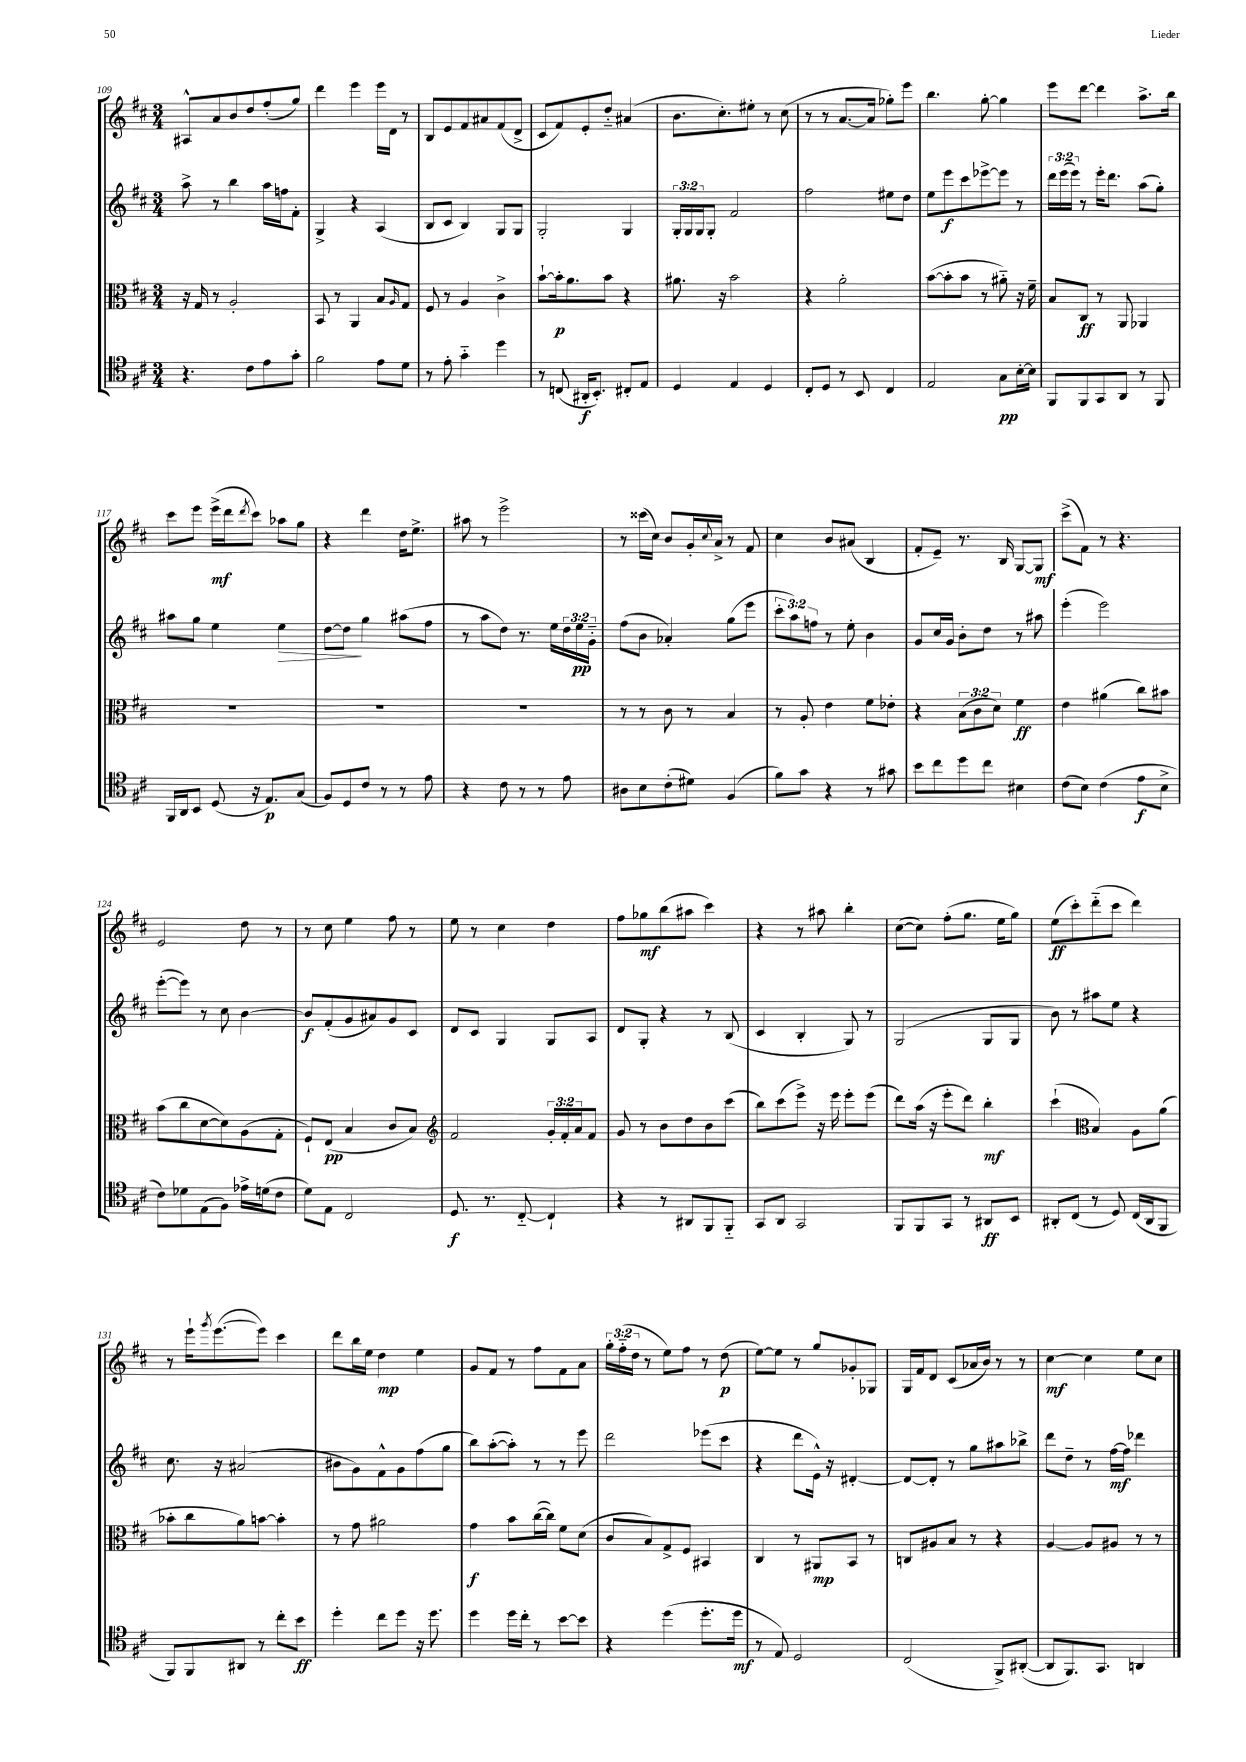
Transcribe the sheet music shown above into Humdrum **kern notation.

**kern	**dynam	**kern	**dynam	**kern	**dynam	**kern	**dynam
*part4	*part4	*part3	*part3	*part2	*part2	*part1	*part1
*staff4	*staff4	*staff3	*staff3	*staff2	*staff2	*staff1	*staff1
*clefC4	*	*clefC3	*	*clefG2	*	*clefG2	*
*k[f#c#]	*	*k[f#c#]	*	*k[f#c#]	*	*k[f#c#]	*
*M3/4	*	*M3/4	*	*M3/4	*	*M3/4	*
=109	=109	=109	=109	=109	=109	=109	=109
4.r	.	16r	.	8aa^\	.	8A#X^^/L	.
.	.	16G/	.	.	.	.	.
.	.	8r	.	8r	.	8a/	.
.	.	2A'/	.	4bb\	.	8b/	.
8c#\L	.	.	.	.	.	8dd/	.
8e\	.	.	.	16aa\LL	.	(8ff#'/	.
.	.	.	.	16ffn\J	.	.	.
8g'\J	.	.	.	8f#'\J	.	8gg/J)	.
=110	=110	=110	=110	=110	=110	=110	=110
2f#\	.	8BB/	.	4G^/	.	4ddd\	.
.	.	8r	.	.	.	.	.
.	.	4AA/	.	4r	.	4eee\	.
8e\L	.	8B/L	.	(4A/	.	16eee\LL	.
.	.	.	.	.	.	16d\JJ	.
.	.	16qqA/	.	.	.	.	.
8d\J	.	8G/J	.	.	.	8r	.
=111	=111	=111	=111	=111	=111	=111	=111
8r	.	8F#/	.	8B/L	.	8B/L	.
8e'\	.	8r	.	8c#/J	.	8e/	.
4g\	.	4A/	.	4B/)	.	8f#/	.
.	.	.	.	.	.	8a#X/	.
4dd\	.	4c#^\	.	8G/L	.	(8f#/	.
.	.	.	.	8G/J	.	8d^/J	.
=112	=112	=112	=112	=112	=112	=112	=112
8r	.	[8b`\L	.	2G'/	.	8c#/L	.
(8Cn/	.	16b'\k]	p	.	.	8f#/)	.
.	.	8.a\	.	.	.	.	.
16AA#X'/KL	f	.	.	.	.	8e'/	.
8.BB'/J)	.	.	.	.	.	.	.
.	.	8b\J	.	.	.	8dd/J	.
8C#X'/L	.	4r	.	4G/	.	(4a#X/	.
8E/J	.	.	.	.	.	.	.
=113	=113	=113	=113	=113	=113	=113	=113
4D/	.	8.a#X\	.	24G'/LL	.	8.b\L	.
.	.	.	.	24G/	.	.	.
.	.	.	.	24G/J	.	.	.
.	.	.	.	8G'/J	.	.	.
.	.	16r	.	.	.	8.cc#'\)	.
4E/	.	2b\	.	2f#/	.	.	.
.	.	.	.	.	.	8ee#X'\J	.
4D/	.	.	.	.	.	8r	.
.	.	.	.	.	.	(8cc#\	.
=114	=114	=114	=114	=114	=114	=114	=114
8C#'/L	.	4r	.	2ff#\	.	8r	.
8D/J	.	.	.	.	.	8r	.
8r	.	2a'\	.	.	.	[8.a/L	.
8BB/	.	.	.	.	.	.	.
.	.	.	.	.	.	16a/Jk]	.
4C#/	.	.	.	8ee#X\L	.	8gg-X'\L)	.
.	.	.	.	8dd\J	.	8eee\J	.
=115	=115	=115	=115	=115	=115	=115	=115
2E/	.	([8b\L	.	8ee\L	.	4.bb\	.
.	.	8b'\]	.	8eee\	f	.	.
.	.	8b\J	.	8ccc#\	.	.	.
.	.	8r	.	[8eee-X^\	.	[8gg'\	.
8G\L	pp	8a#X\)	.	8eee-\J]	.	4gg\]	.
[16B'\L	.	16r	.	8r	.	.	.
16B\JJ]	.	16f#~\	.	.	.	.	.
=116	=116	=116	=116	=116	=116	=116	=116
8FF#/L	.	8B/L	.	24ddd\LL	.	8eee\L	.
.	.	.	.	(24eee\	.	.	.
.	.	.	.	24eee\JJ)	.	.	.
8FF#/	.	8C#/J	ff	8r	.	[8ddd\J	.
8GG/	.	8r	.	16eee'\KL	.	4ddd\]	.
.	.	.	.	8.ddd\J	.	.	.
8AA/J	.	8AA/	.	.	.	.	.
8r	.	4AA-X/	.	(8aa\L	.	8.aa^\L	.
8FF#/	.	.	.	8gg'\J)	.	.	.
.	.	.	.	.	.	16bb\Jk	.
!!LO:LB:g=z
=117	=117	=117	=117	=117	=117	=117	=117
16FF#/LL	.	2.r	.	8aa#X\L	.	8ccc#\L	.
16AA/J	.	.	.	.	.	.	.
8BB/J	.	.	.	8gg\J	.	8eee\J	.
(8D/	.	.	.	4ee\	.	(16eee^\LL	mf
.	.	.	.	.	.	16ddd\J	.
.	.	.	.	.	.	8qddd/	.
16r	.	.	.	.	.	8ccc#\J)	.
8.E/L)	p	.	.	.	.	.	.
!	!	!	!	!	!LO:HP:b	!	!
.	.	.	.	4ee\	>	8aa-X\L	.
(8G/J	.	.	.	.	.	8gg\J	.
=118	=118	=118	=118	=118	=118	=118	=118
8F#/L)	.	2.r	.	[8dd\L	.	4r	.
8D/	.	.	.	8dd\J]	.	.	.
8c#/J	.	.	.	4gg\	]	4ddd\	.
8r	.	.	.	.	.	.	.
8r	.	.	.	(8aa#X\L	.	16dd\KL	.
.	.	.	.	.	.	8.ee^\J	.
8e\	.	.	.	8ff#\J	.	.	.
=119	=119	=119	=119	=119	=119	=119	=119
4r	.	2.r	.	8r	.	8aa#X\	.
.	.	.	.	8aa\L	.	8r	.
8c#\	.	.	.	8dd\J)	.	2eee^\	.
8r	.	.	.	8.r	.	.	.
8r	.	.	.	.	.	.	.
.	.	.	.	16ee\LL	.	.	.
8e\	.	.	.	24dd\	.	.	.
.	.	.	.	24ee\	pp	.	.
.	.	.	.	24g\JJ	.	.	.
=120	=120	=120	=120	=120	=120	=120	=120
8A#X\L	.	8r	.	(8ff#\L	.	8r	.
8B\	.	8r	.	8b\J	.	(16ccc##X\LL	.
.	.	.	.	.	.	16cc#\JJ)	.
(8c#'\	.	8c#\	.	4a-X'/)	.	8b/L	.
8d#X\J)	.	8r	.	.	.	16g'/L	.
.	.	.	.	.	.	8qqcc#/	.
.	.	.	.	.	.	16a^/JJ	.
(4F#/	.	4B/	.	(8gg\L	.	8r	.
.	.	.	.	8eee\J	.	8f#/	.
=121	=121	=121	=121	=121	=121	=121	=121
8f#\L)	.	8r	.	12ccc#'\L	.	4cc#\	.
.	.	.	.	12aa\)	.	.	.
8g\J	.	8A'/	.	.	.	.	.
.	.	.	.	12ffn\J	.	.	.
4r	.	4e\	.	8r	.	8b/L	.
.	.	.	.	8ee'\	.	(8a#X/J	.
8r	.	8f#\L	.	4b\	.	4B/	.
8g#X\	.	8e-X'\J	.	.	.	.	.
=122	=122	=122	=122	=122	=122	=122	=122
8b\L	.	4r	.	8g/L	.	8f#'/L	.
8cc#\	.	.	.	16cc#/L	.	8e~/J)	.
.	.	.	.	16g/JJ	.	.	.
8dd\	.	(12B\L	.	8b'\L	.	8.r	.
.	.	12c#\	.	.	.	.	.
8cc#\J	.	.	.	8dd\J	.	.	.
.	.	12d\J)	.	.	.	.	.
.	.	.	.	.	.	16B/	.
4B#X\	.	4f#\	ff	8r	.	[8G/L	.
.	.	.	.	8aa#X\	.	8G/J]	mf
=123	=123	=123	=123	=123	=123	=123	=123
(8c#\L	.	4e\	.	(4eee'\	.	(8ccc#^\L	.
8B\J)	.	.	.	.	.	8f#\J)	.
(4c#\	.	(4a#X\	.	2eee\)	.	8r	.
.	.	.	.	.	.	4.r	.
8e\L	f	8cc#\L)	.	.	.	.	.
8B^\J	.	8b#X\J	.	.	.	.	.
!!LO:LB:g=z
=124	=124	=124	=124	=124	=124	=124	=124
8c#\L)	.	(8b\L	.	([8eee'\L	.	2e/	.
8d-X\	.	8cc#\	.	8eee\J])	.	.	.
(8E\	.	[8d\	.	8r	.	.	.
8F#\J)	.	8d\])	.	8cc#\	.	.	.
16e-X^\LL	.	(8A\	.	[4b\	.	8dd\	.
(16dn\J	.	.	.	.	.	.	.
8c#\J	.	8G'\J	.	.	.	8r	.
=125	=125	=125	=125	=125	=125	=125	=125
8d\L)	.	8F#`/L)	.	8b/L]	f	8r	.
8E\J	.	(8E/J	pp	(8f#'/	.	8cc#\	.
2C#/	.	4B/	.	8g/	.	4ee\	.
.	.	.	.	8a#X/)	.	.	.
.	.	8c#/L	.	8g/	.	8ff#\	.
.	.	8B/J)	.	8c#/J	.	8r	.
=126	=126	=126	=126	=126	=126	=126	=126
*	*	*clefG2	*	*	*	*	*
8.D/	f	2f#/	.	8d/L	.	8ee\	.
.	.	.	.	8c#/J	.	8r	.
8.r	.	.	.	.	.	.	.
.	.	.	.	4G/	.	4cc#\	.
[8C#/	.	.	.	.	.	.	.
4C#`/]	.	24g'/LL	.	8G/L	.	4dd\	.
.	.	24f#'/	.	.	.	.	.
.	.	24a/J	.	.	.	.	.
.	.	8f#/J	.	8A/J	.	.	.
=127	=127	=127	=127	=127	=127	=127	=127
4r	.	8g/	.	8d/L	.	8ff#\L	.
.	.	8r	.	8G'/J	.	8gg-X\	mf
8r	.	8b\L	.	4r	.	(8bb\	.
8AA#X/L	.	8dd\	.	.	.	8aa#X\J	.
8FF#/	.	8b\	.	8r	.	4ccc#\)	.
8FF#/J	.	(8ccc#\J	.	(8B/	.	.	.
=128	=128	=128	=128	=128	=128	=128	=128
8GG/L	.	8bb\L)	.	4c#/	.	4r	.
8AA/J	.	(8ccc#\	.	.	.	.	.
2GG/	.	8eee^\J)	.	4B'/	.	8r	.
.	.	16r	.	.	.	8aa#X\	.
.	.	16eee\	.	.	.	.	.
.	.	8eee'\L	.	8G/)	.	4bb'\	.
.	.	(8eee\J	.	8r	.	.	.
=129	=129	=129	=129	=129	=129	=129	=129
8FF#/L	.	8ddd\L)	.	(2G/	.	([8cc#\L	.
8FF#/	.	(16aa\Jk	.	.	.	8cc#\J])	.
.	.	16r	.	.	.	.	.
8GG/J	.	8eee'\L	.	.	.	(8ff#'\L	.
8r	.	8ddd\J)	.	.	.	8.gg\J	.
8AA#X/L	ff	4bb'\	mf	8G/L	.	.	.
.	.	.	.	.	.	16ee\KL	.
8BB/J	.	.	.	8G/J	.	8gg\J)	.
=130	=130	=130	=130	=130	=130	=130	=130
8AA#X'/L	.	(4ccc#`\	.	8b\)	.	(8ee\L	ff
(8C#/J	.	.	.	8r	.	8ccc#'\)	.
*	*	*clefC3	*	*	*	*	*
8r	.	4B/)	.	8aa#X\L	.	(8ddd\	.
8D/)	.	.	.	8ee\J	.	8ccc#\J	.
(16C#/LL	.	8A\L	.	4r	.	4ddd\)	.
16AA#/J	.	.	.	.	.	.	.
8FF#/J	.	(8a\J	.	.	.	.	.
!!LO:LB:g=z
=131	=131	=131	=131	=131	=131	=131	=131
8FF#/L)	.	8b-X'\L	.	8.cc#\	.	8r	.
8FF#/	.	8cc#\	.	.	.	16eee`\KL	.
.	.	.	.	.	.	8qggg/	.
.	.	.	.	16r	.	([8.eee\	.
8AA#X/J	.	8a\)	.	(2a#X/	.	.	.
8r	.	[8bn\J	.	.	.	8eee\J])	.
8cc#'\L	.	4b'\]	.	.	.	4ccc#\	.
8b\J	ff	.	.	.	.	.	.
=132	=132	=132	=132	=132	=132	=132	=132
4dd'\	.	8r	.	8b#X\L	.	8ddd\L	.
.	.	8g\	.	8g\)	.	16bb\L	.
.	.	.	.	.	.	16ee\JJ	.
8cc#\L	.	2a#X\	.	8f#^^\	.	4dd\	mp
8dd\J	.	.	.	8g\	.	.	.
16r	.	.	.	(8ff#\	.	4ee\	.
8.dd\	.	.	.	.	.	.	.
.	.	.	.	8gg\J	.	.	.
=133	=133	=133	=133	=133	=133	=133	=133
4dd\	.	4g\	f	8bb\L)	.	8g/L	.
.	.	.	.	([8aa'\	.	8f#/J	.
16dd\LL	.	8b\L	.	8aa'\J])	.	8r	.
16cc#'\JJ	.	.	.	.	.	.	.
8r	.	([16cc#\L	.	8r	.	8ff#\L	.
.	.	16cc#\JJ])	.	.	.	.	.
[8b\L	.	8f#\L	.	8r	.	8f#\	.
8b\J]	.	(8d\J	.	8eee\	.	8a\J	.
=134	=134	=134	=134	=134	=134	=134	=134
4r	.	8c#/L	.	2ddd\	.	24gg'\LL	.
.	.	.	.	.	.	(24ff#\	.
.	.	.	.	.	.	24dd\JJ	.
.	.	8B/)	.	.	.	8r	.
(4dd\	.	8G^/	.	.	.	8ee\L)	.
.	.	8F#/J	.	.	.	8ff#\J	.
8.dd'\L	.	4BB#X/	.	(8eee-X\L	.	8r	.
.	.	.	.	8ccc#\J	.	(8dd\	p
16dd\Jk	mf	.	.	.	.	.	.
=135	=135	=135	=135	=135	=135	=135	=135
8r	.	4C#/	.	4r	.	[8ee\L)	.
8E/)	.	.	.	.	.	8ee\J]	.
2D/	.	8r	.	8ddd\L	.	8r	.
.	.	8AA#X/L	mp	16e^^\Jk)	.	8gg/L	.
.	.	.	.	16r	.	.	.
.	.	8BB/J	.	[4d#X'/	.	8g-X'/	.
.	.	8r	.	.	.	8G-X/J	.
=136	=136	=136	=136	=136	=136	=136	=136
(2C#/	.	8Cn/L	.	8d#/L_	.	16G/LL	.
.	.	.	.	.	.	16f#/J	.
.	.	8A#X/	.	8d#'/J]	.	8d/J	.
.	.	8B/J	.	8r	.	(8c#/L	.
.	.	8r	.	8gg\L	.	16a-X/L	.
.	.	.	.	.	.	16b/JJ)	.
8FF#^/L)	.	4r	.	8aa#X\	.	8r	.
([8AA#X'/J	.	.	.	8bb-X^\J	.	8r	.
=137	=137	=137	=137	=137	=137	=137	=137
8AA#/L]	.	[4A/	.	8ddd\L	.	[4cc#\	mf
8.FF#/)	.	.	.	8dd~\J	.	.	.
.	.	8A/L]	.	8r	.	4cc#\]	.
8.GG/J	.	.	.	.	.	.	.
.	.	8A#X/J	.	[16ff#\LL	mf	.	.
.	.	.	.	16ff#\JJ]	.	.	.
4AAn/	.	8r	.	4ddd-X\	.	8ee\L	.
.	.	8r	.	.	.	8cc#\J	.
==	==	==	==	==	==	==	==
*-	*-	*-	*-	*-	*-	*-	*-
